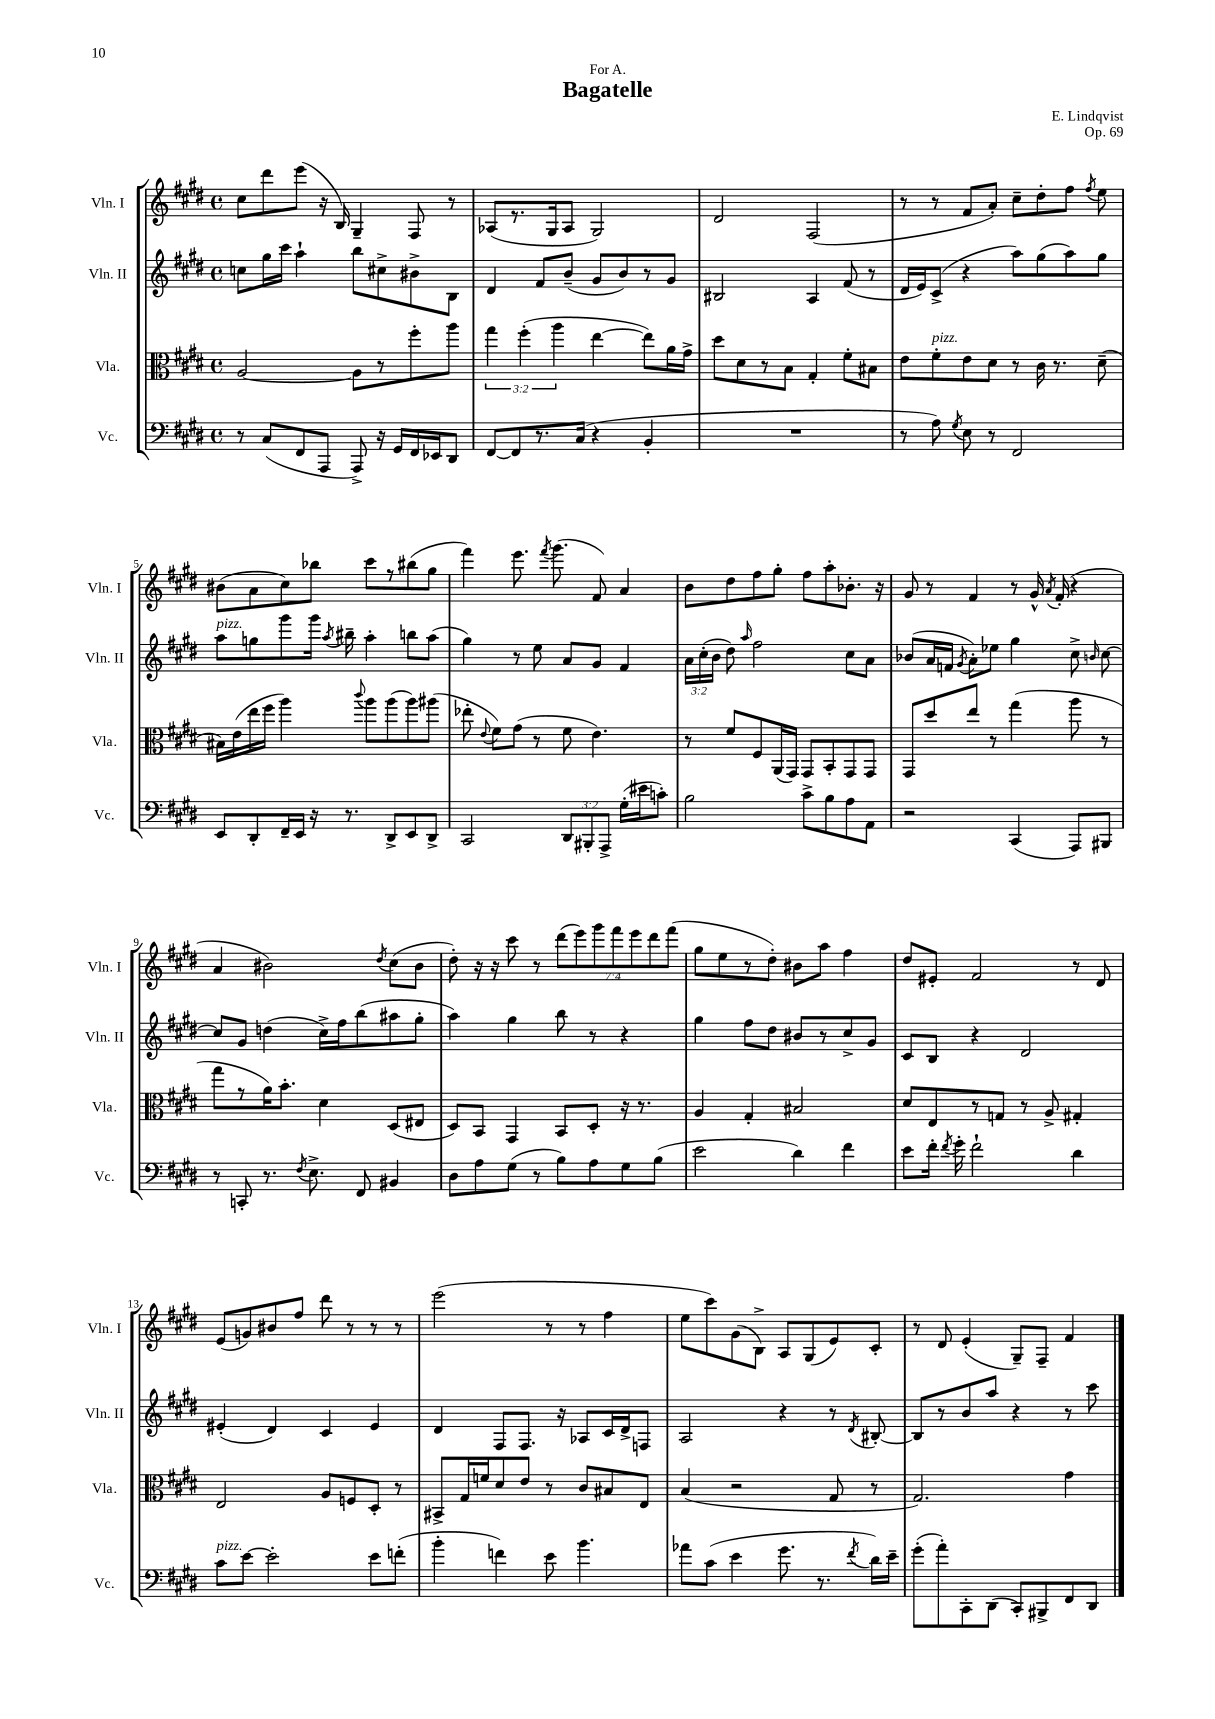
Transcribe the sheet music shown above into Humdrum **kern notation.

**kern	**kern	**kern	**kern
*staff4	*staff3	*staff2	*staff1
*clefF4	*clefC3	*clefG2	*clefG2
*k[f#c#g#d#]	*k[f#c#g#d#]	*k[f#c#g#d#]	*k[f#c#g#d#]
*M4/4	*M4/4	*M4/4	*M4/4
*met(c)	*met(c)	*met(c)	*met(c)
8r	[2A/	8cc\L	8cc#\L
(8C#/L	.	16gg#\L	8ddd#\
.	.	16ccc#\JJ	.
8FF#/	.	4aa`\	(8eee\J
8AAA/J	.	.	16r
.	.	.	16B/)
8AAA^/)	8A\]L	8bb\L	4G#~/
16r	8r	8cc#^\	.
16GG#/LL	.	.	.
16FF#/	8ff#'\	8b#^\	8F#/
16EE-/J	.	.	.
8DD#/J	8aa\J	8B\J	8r
=	=	=	=
[8FF#/L	6gg#\	4d#/	(8A-/L
8FF#/]	.	.	8.r
.	(6ff#'\	.	.
8.r	.	8f#/L	.
.	.	.	16G#/k
.	6aa\	.	.
.	.	(8b~/J	8A-/J
(16C#/Jk	.	.	.
4r	[4ee\	8g#/L	2G#/)
.	.	8b/)	.
4BB'/	8ee\]L)	8r	.
.	16a\L	8g#/J	.
.	16g#^\JJ	.	.
=	=	=	=
1r	8dd#\L	2B#/	2d#/
.	8d#\	.	.
.	8r	.	.
.	8B\J	.	.
.	4G#'/	4A/	(2F#/
.	8f#'\L	(8f#/	.
.	8B#\J	8r	.
=	=	=	=
8r	8e\L	16d#/LL	8r
.	.	16e/J)	.
8A\)	8f#'\	(8c#^/J	8r
8qG#/	.	.	.
8E\	8e\	4r	8f#/L
8r	8d#\J	.	8a'/J)
2FF#/	8r	8aa\L)	8cc#~\L
.	16c#\	(8gg#\	8dd#'\
.	8.r	.	.
.	.	8aa\)	8ff#\J
.	.	.	8qff#/
.	(8d#~\	8gg#\J	8ee\
=	=	=	=
8EE/L	16B#\LL)	8aa\L	(8b#\L
.	(16e\	.	.
8DD#'/	16ee\	8gg\	8a\
.	16ff#\JJ	.	.
16FF#~/L	4aa\)	8ggg#\	8cc#\)
16EE/JJ	.	.	.
16r	.	16ggg#\Jk	8bb-\J
.	.	8qaa/	.
8.r	.	16bb#~\	.
.	8qqccc#/	.	.
.	8aa\L	4aa'\	8ccc#\L
8DD#^/L	(8aa\	.	8r
8EE/	8aa\)	8bb\L	(8bb#\
8DD#^/J	(8aa#\J	(8aa\J	8gg#\J
=	=	=	=
2CC#/	8ee-'\	4gg#\)	4fff#\)
.	8qqe/	.	.
.	8f#\L)	.	.
.	(8g#\J	8r	8.eee\
.	8r	8ee\	.
.	.	.	8qfff#/
.	.	.	(8.ggg#\
12DD#/L	8f#\	8a/L	.
12BBB#'/	.	.	.
.	4.e\)	8g#/J	8f#/)
12AAA^/J	.	.	.
(16G#'\LL	.	4f#/	4a/
16e#\J	.	.	.
8c'\J)	.	.	.
=	=	=	=
2B\	8r	24a\LL	8b\L
.	.	(24cc#'\	.
.	.	24b\JJ	.
.	8f#/L	8dd#\)	8dd#\
.	.	16qqaa/	.
.	8F#/	2ff#\	8ff#\
.	(16AA/L	.	8gg#'\J
.	16GG#/JJ)	.	.
8c#^\L	8GG#/L	.	8ff#\L
8B\	8BB'/	.	8aa'\
8A\	8GG#/	8cc#\L	8.b-'\J
8AA\J	8GG#/J	8a\J	.
.	.	.	16r
=	=	=	=
2r	8GG#/L	(8b-/L	8g#/
.	8dd#/	16a/L	8r
.	.	16f/JJ	.
.	.	8qg#/	.
.	8ee/J	8a'\L)	4f#/
.	8r	8ee-\J	.
(4CC#/	(4gg#\	4gg#\	8r
.	.	.	16g#^^/
.	.	.	8qa/
.	.	.	(16f#'/
8AAA/L)	8aa\	8cc#^\	4r
.	.	16qqb/	.
8BBB#/J	8r	[8cc#\	.
=	=	=	=
8r	8gg#\L	8cc#/]L	4a/
8CC'/	8r	8g#/J	.
8.r	16a\K)	(4dd\	2b#\)
.	8.b'\J	.	.
8qF#/	.	.	.
8.E^\	.	.	.
.	4d#\	16cc#^\LL)	.
.	.	16ff#\J	.
8FF#/	.	(8bb\	.
.	.	.	8qdd#/
4BB#/	(8D#/L	8aa#\	(8cc#\L
.	8E#/J	8gg#'\J	8b#\J
=	=	=	=
8D#\L	8D#/L)	4aa\)	8dd#'\)
8A\	8BB/J	.	16r
.	.	.	16r
(8G#\J	4GG#/	4gg#\	8ccc#\
8r	.	.	8r
8B\L)	8BB/L	8bb\	(14ddd#\L
.	.	.	14eee\)
8A\	8D#'/J	8r	.
.	.	.	14ggg#\
.	.	.	14fff#\
8G#\	16r	4r	.
.	.	.	14eee\
.	8.r	.	.
.	.	.	14ddd#\
(8B\J	.	.	.
.	.	.	(14fff#\J
=	=	=	=
2e\	4A/	4gg#\	8gg#\L
.	.	.	8ee\
.	4G#'/	8ff#\L	8r
.	.	8dd#\J	8dd#'\J)
4d#\)	2B#/	8b#/L	8b#\L
.	.	8r	8aa\J
4f#\	.	8cc#^/	4ff#\
.	.	8g#/J	.
=	=	=	=
8e\L	8d#/L	8c#/L	8dd#/L
16f#'\Jk	8E/	8B/J	8e#'/J
8qf#/	.	.	.
16g#'\	.	.	.
2f#`\	8r	4r	2f#/
.	8G/J	.	.
.	8r	2d#/	.
.	8A^/	.	.
4d#\	4G#'/	.	8r
.	.	.	8d#/
=	=	=	=
8c#\L	2E/	(4e#'/	(8e/L
[8e\J	.	.	8g/)
2e'\]	.	4d#/)	8b#/
.	.	.	8ff#/J
.	8A/L	4c#/	8ddd#\
.	8F/	.	8r
8e\L	8D#'/J	4e#/	8r
(8f'\J	8r	.	8r
=	=	=	=
4b'\	8BB#^/L	4d#/	(2eee\
.	16G#/L	.	.
.	16f/J	.	.
4f\)	8d#/	8F#/L	.
.	8e/J	8.F#/J	.
8e\	8r	.	8r
.	.	16r	.
4.b\	8c#/L	8A-/L	8r
.	8B#/	16c#/L	4ff#\
.	.	16d#^/J	.
.	8E/J	8F/J	.
=	=	=	=
8a-\L	(4B/	2A/	8ee\L
(8c#\J	.	.	8ccc#\)
4e\	2r	.	(8g#\
.	.	.	8B^\J)
8.g#\	.	4r	8A/L
.	.	.	(8G#/
8.r	.	.	.
.	8G#/	8r	8e/)
8qf#/	.	8qd#/	.
16d#\LL)	8r	[8B#'/	8c#'/J
16e~\JJ	.	.	.
=	=	=	=
(8g#'\L	2.G#/)	8B#/]L	8r
8a'\)	.	8r	8d#/
8CC#'\	.	8b/	(4e'/
(8DD#\J	.	8aa/J	.
8CC#'/L)	.	4r	8G#~/L)
8BBB#^/	.	.	8F#~/J
8FF#/	4g#\	8r	4f#/
8DD#/J	.	8ccc#\	.
==	==	==	==
*-	*-	*-	*-
